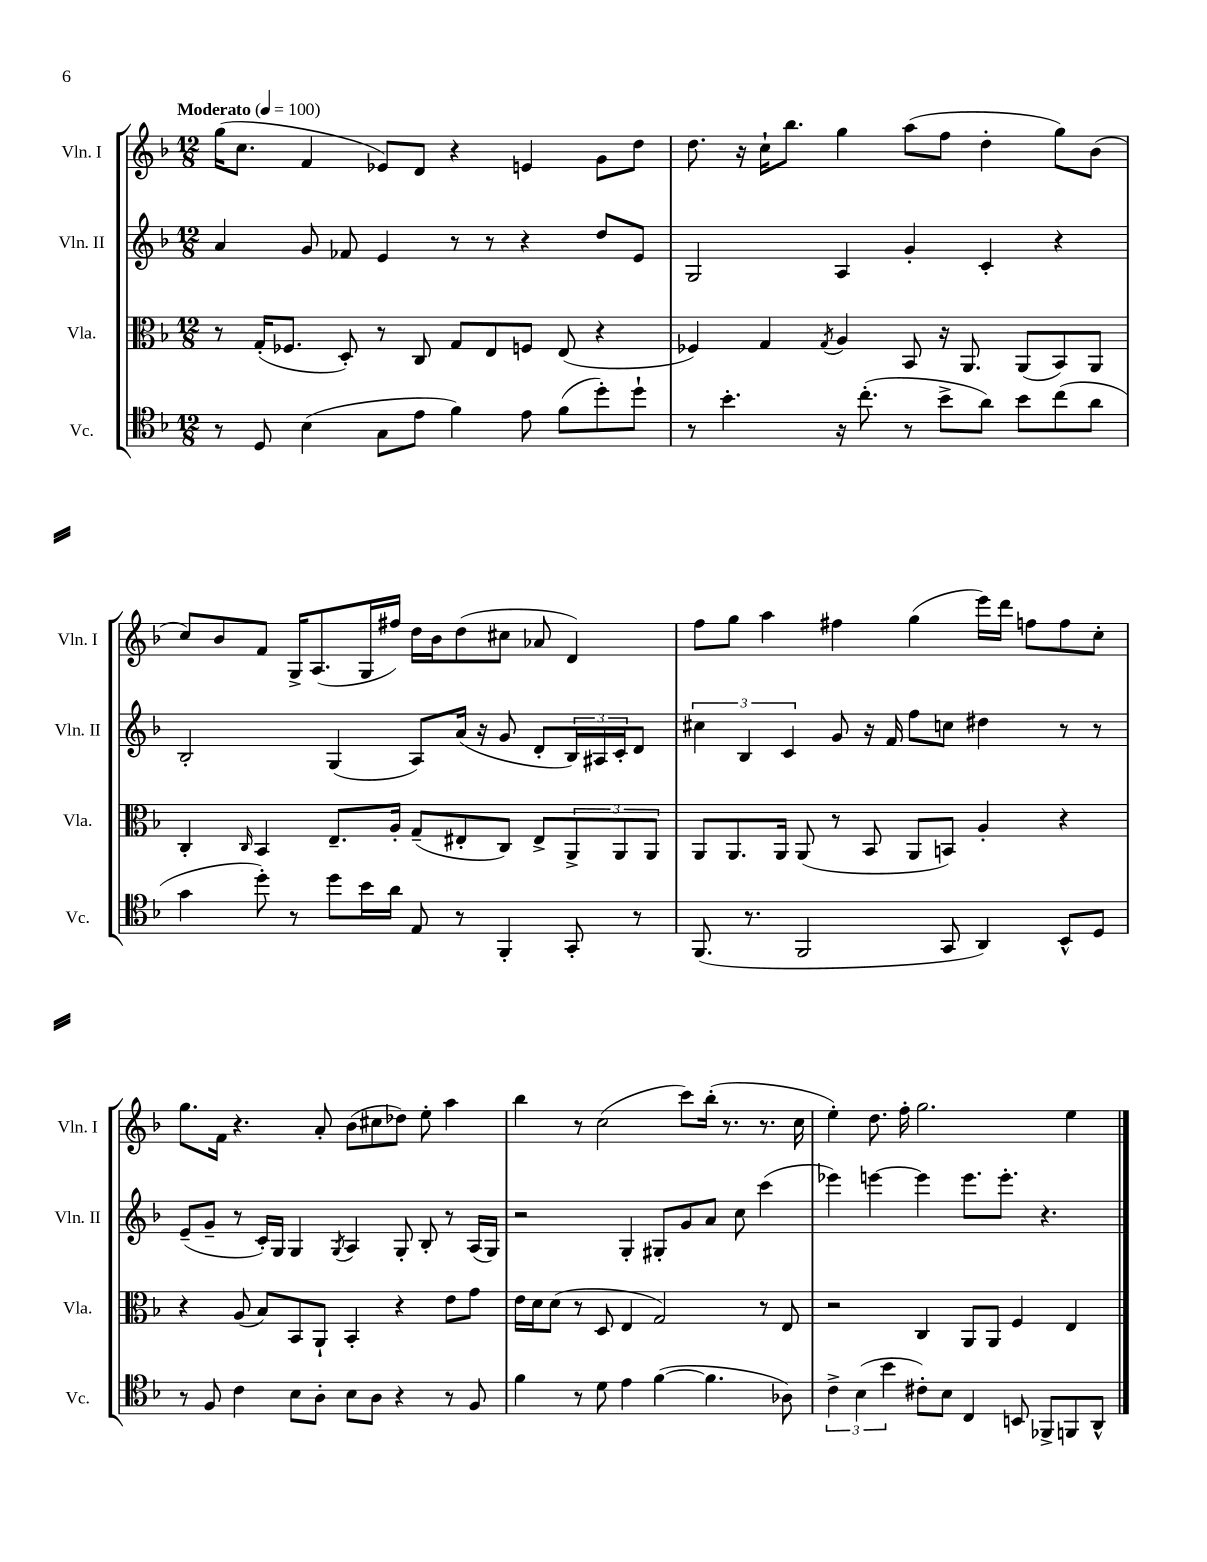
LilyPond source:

<<
\new StaffGroup <<
\new Staff = "s0" \with { instrumentName = "Vln. I" shortInstrumentName = "Vln. I" } {
    \clef treble \key f \major \numericTimeSignature \time 12/8 \tempo "Moderato" 4 = 100
    g''16( c''8. f'4 ees'8) d'8 r4 e'4 g'8 d''8 |
    d''8. r16 c''16-! bes''8. g''4 a''8( f''8 d''4-. g''8) bes'8( |
    c''8) bes'8 f'8 g16-> a8.( g16 fis''16) d''16 bes'16 d''8( cis''8 aes'8 d'4) |
    f''8 g''8 a''4 fis''4 g''4( e'''16) d'''16 f''8 f''8 c''8-. |
    g''8. f'16 r4. a'8-. bes'8( cis''8 des''8) e''8-. a''4 |
    bes''4 r8 c''2( c'''8) bes''16-.( r8. r8. c''16 |
    e''4-.) d''8. f''16-. g''2. e''4 \bar "|." |
}
\new Staff = "s1" \with { instrumentName = "Vln. II" shortInstrumentName = "Vln. II" } {
    \clef treble \key f \major \numericTimeSignature \time 12/8
    a'4 g'8 fes'8 e'4 r8 r8 r4 d''8 e'8 |
    g2 a4 g'4-. c'4-. r4 |
    bes2-. g4( a8) a'16( r16 g'8 d'8-. \tuplet 3/2 { bes16) ais16 c'16-. } d'8 |
    \tuplet 3/2 { cis''4 bes4 c'4 } g'8 r16 f'16 f''8 c''8 dis''4 r8 r8 |
    e'8--( g'8-- r8 c'16-.) g16 g4 \acciaccatura { g8 } a4 g8-. bes8-. r8 a16( g16) |
    r2 g4-. gis8-. g'8 a'8 c''8 c'''4( |
    ees'''4) e'''4~ e'''4 e'''8. e'''8.-. r4. \bar "|." |
}
\new Staff = "s2" \with { instrumentName = "Vla." shortInstrumentName = "Vla." } {
    \clef alto \key f \major \numericTimeSignature \time 12/8
    r8 g16-.( fes8. d8-.) r8 c8 g8 e8 f8 e8( r4 |
    fes4) g4 \acciaccatura { g8 } a4 bes,8 r16 a,8. a,8( bes,8) a,8 |
    c4-. \grace { c16 } bes,4 e8.-- a16-. g8--( eis8-. c8) eis8-> \tuplet 3/2 { a,8-> a,8 a,8 } |
    a,8 a,8. a,16 a,8( r8 bes,8 a,8 b,8) a4-. r4 |
    r4 a8( bes8) bes,8 a,8-! bes,4-. r4 e'8 g'8 |
    e'16 d'16 d'8( r8 d8 e4 g2) r8 e8 |
    r2 c4 a,8 a,8 f4 e4 \bar "|." |
}
\new Staff = "s3" \with { instrumentName = "Vc." shortInstrumentName = "Vc." } {
    \clef tenor \key f \major \numericTimeSignature \time 12/8
    r8 d8 bes4( g8 e'8 f'4) e'8 f'8( d''8-.) d''8-! |
    r8 bes'4.-. r16 c''8.-.( r8 bes'8-> a'8) bes'8 c''8( a'8 |
    g'4 d''8-.) r8 d''8 bes'16 a'16 e8 r8 f,4-. g,8-. r8 |
    f,8.( r8. f,2 g,8 a,4) bes,8-^ d8 |
    r8 f8 c'4 bes8 a8-. bes8 a8 r4 r8 f8 |
    f'4 r8 d'8 e'4 f'4~( f'4. aes8) |
    \tuplet 3/2 { c'4-> bes4( bes'4 } cis'8-.) bes8 c4 b,8 fes,8-> f,8 a,8-^ \bar "|." |
}
>>
>>
\layout { \context { \Score \remove "Bar_number_engraver" } }
